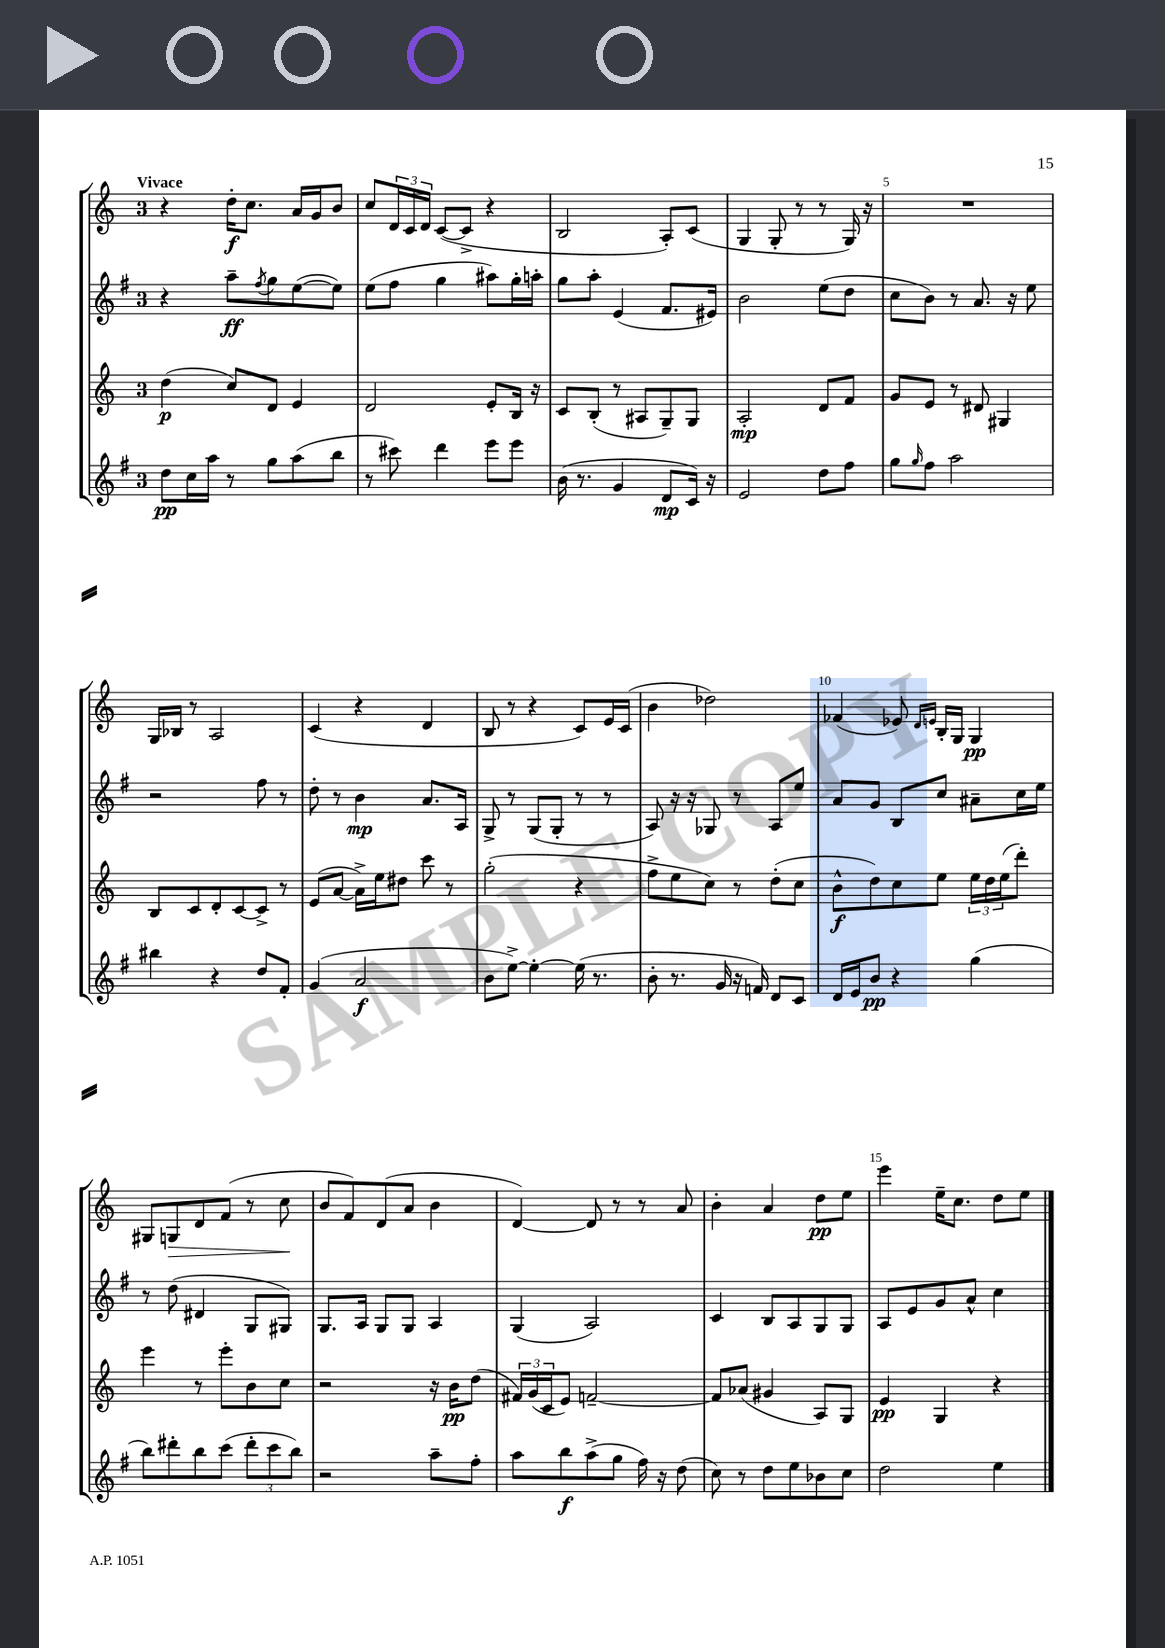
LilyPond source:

<<
\new StaffGroup <<
\new Staff = "s0" {
    \clef treble \key c \major \once \override Staff.TimeSignature.style = #'single-digit \time 3/4 \tempo "Vivace"
    r4 d''16-.\f c''8. a'16 g'16 b'8 |
    c''8 \tuplet 3/2 { d'16 c'16 d'16 } c'8~( c'8-> r4 |
    b2 a8-.) c'8( |
    g4 g8-. r8 r8 g16) r16 |
    R2. |
    g16 bes16 r8 a2 |
    c'4( r4 d'4 |
    b8 r8 r4 c'8) e'16 c'16( |
    b'4 des''2) |
    fes'4( ees'8) \grace { d'16 e'16 } b16-. g16 g4\pp |
    gis8 g8\> d'8 f'8( r8 c''8\! |
    b'8 f'8) d'8( a'8 b'4 |
    d'4~) d'8 r8 r8 a'8 |
    b'4-. a'4 d''8\pp e''8 |
    e'''4 e''16-- c''8. d''8 e''8 \bar "|." |
}
\new Staff = "s1" {
    \clef treble \key g \major \once \override Staff.TimeSignature.style = #'single-digit \time 3/4
    r4 a''8--\ff \acciaccatura { fis''8 } g''8 e''8~( e''8) |
    e''8( fis''8 g''4 ais''8) g''16-. a''16-. |
    g''8 a''8-. e'4( fis'8. eis'16) |
    b'2 e''8( d''8 |
    c''8 b'8) r8 a'8. r16 e''8 |
    r2 fis''8 r8 |
    d''8-. r8 b'4\mp a'8. a16 |
    g8-> r8 g8( g8-. r8 r8 |
    a8) r16 r16 ges8 r8 a8 e''8 |
    a'8 g'8 b8 c''8 ais'8-- c''16 e''16 |
    r8 d''8( dis'4 g8 gis8) |
    g8. a16 g8 g8 a4 |
    g4( a2) |
    c'4 b8 a8 g8 g8 |
    a8 e'8 g'8 a'8-^ c''4 \bar "|." |
}
\new Staff = "s2" {
    \clef treble \key c \major \once \override Staff.TimeSignature.style = #'single-digit \time 3/4
    d''4\p( c''8) d'8 e'4 |
    d'2 e'8-. b16 r16 |
    c'8 b8-.( r8 ais8 g8--) g8 |
    a2-.\mp d'8 f'8 |
    g'8 e'8 r8 dis'8 gis4 |
    b8 c'8 d'8-. c'8~ c'8-> r8 |
    e'8( a'8~ a'16->) e''16 dis''8 c'''8 r8 |
    g''2-.( r4 |
    f''8-> e''8 c''8) r8 d''8-.( c''8 |
    b'8-^\f d''8) c''8 e''8 \tuplet 3/2 { e''16 d''16 e''16( } d'''8-.) |
    e'''4 r8 e'''8-. b'8 c''8 |
    r2 r16 b'16\pp d''8( |
    \tuplet 3/2 { fis'16) g'16( c'16 } e'8) f'2~-- |
    f'8 aes'8( gis'4 a8) g8 |
    e'4\pp g4 r4 \bar "|." |
}
\new Staff = "s3" {
    \clef treble \key g \major \once \override Staff.TimeSignature.style = #'single-digit \time 3/4
    d''8\pp c''16 a''16 r8 g''8 a''8( b''8 |
    r8 cis'''8) d'''4 e'''8 e'''8 |
    b'16( r8. g'4 d'8\mp c'16) r16 |
    e'2 d''8 fis''8 |
    g''8 \grace { g''16 } fis''8 a''2 |
    bis''4 r4 d''8 fis'8-. |
    g'4( a'2\f |
    b'8 e''8~->) e''4~-. e''16( r8. |
    b'8-. r8. g'16 r16 f'16) d'8 c'8 |
    d'16 e'16 b'8\pp r4 g''4( |
    b''8) dis'''8-. b''8 c'''8( \tuplet 3/2 { dis'''8-. c'''8 b''8) } |
    r2 a''8-- fis''8-. |
    a''8 b''8\f a''8->( g''8 fis''16) r16 d''8( |
    c''8) r8 d''8 e''8 bes'8 c''8 |
    d''2 e''4 \bar "|." |
}
>>
>>
\layout { \context { \Score \override BarNumber.break-visibility = ##(#f #t #t) barNumberVisibility = #(every-nth-bar-number-visible 5) } }
